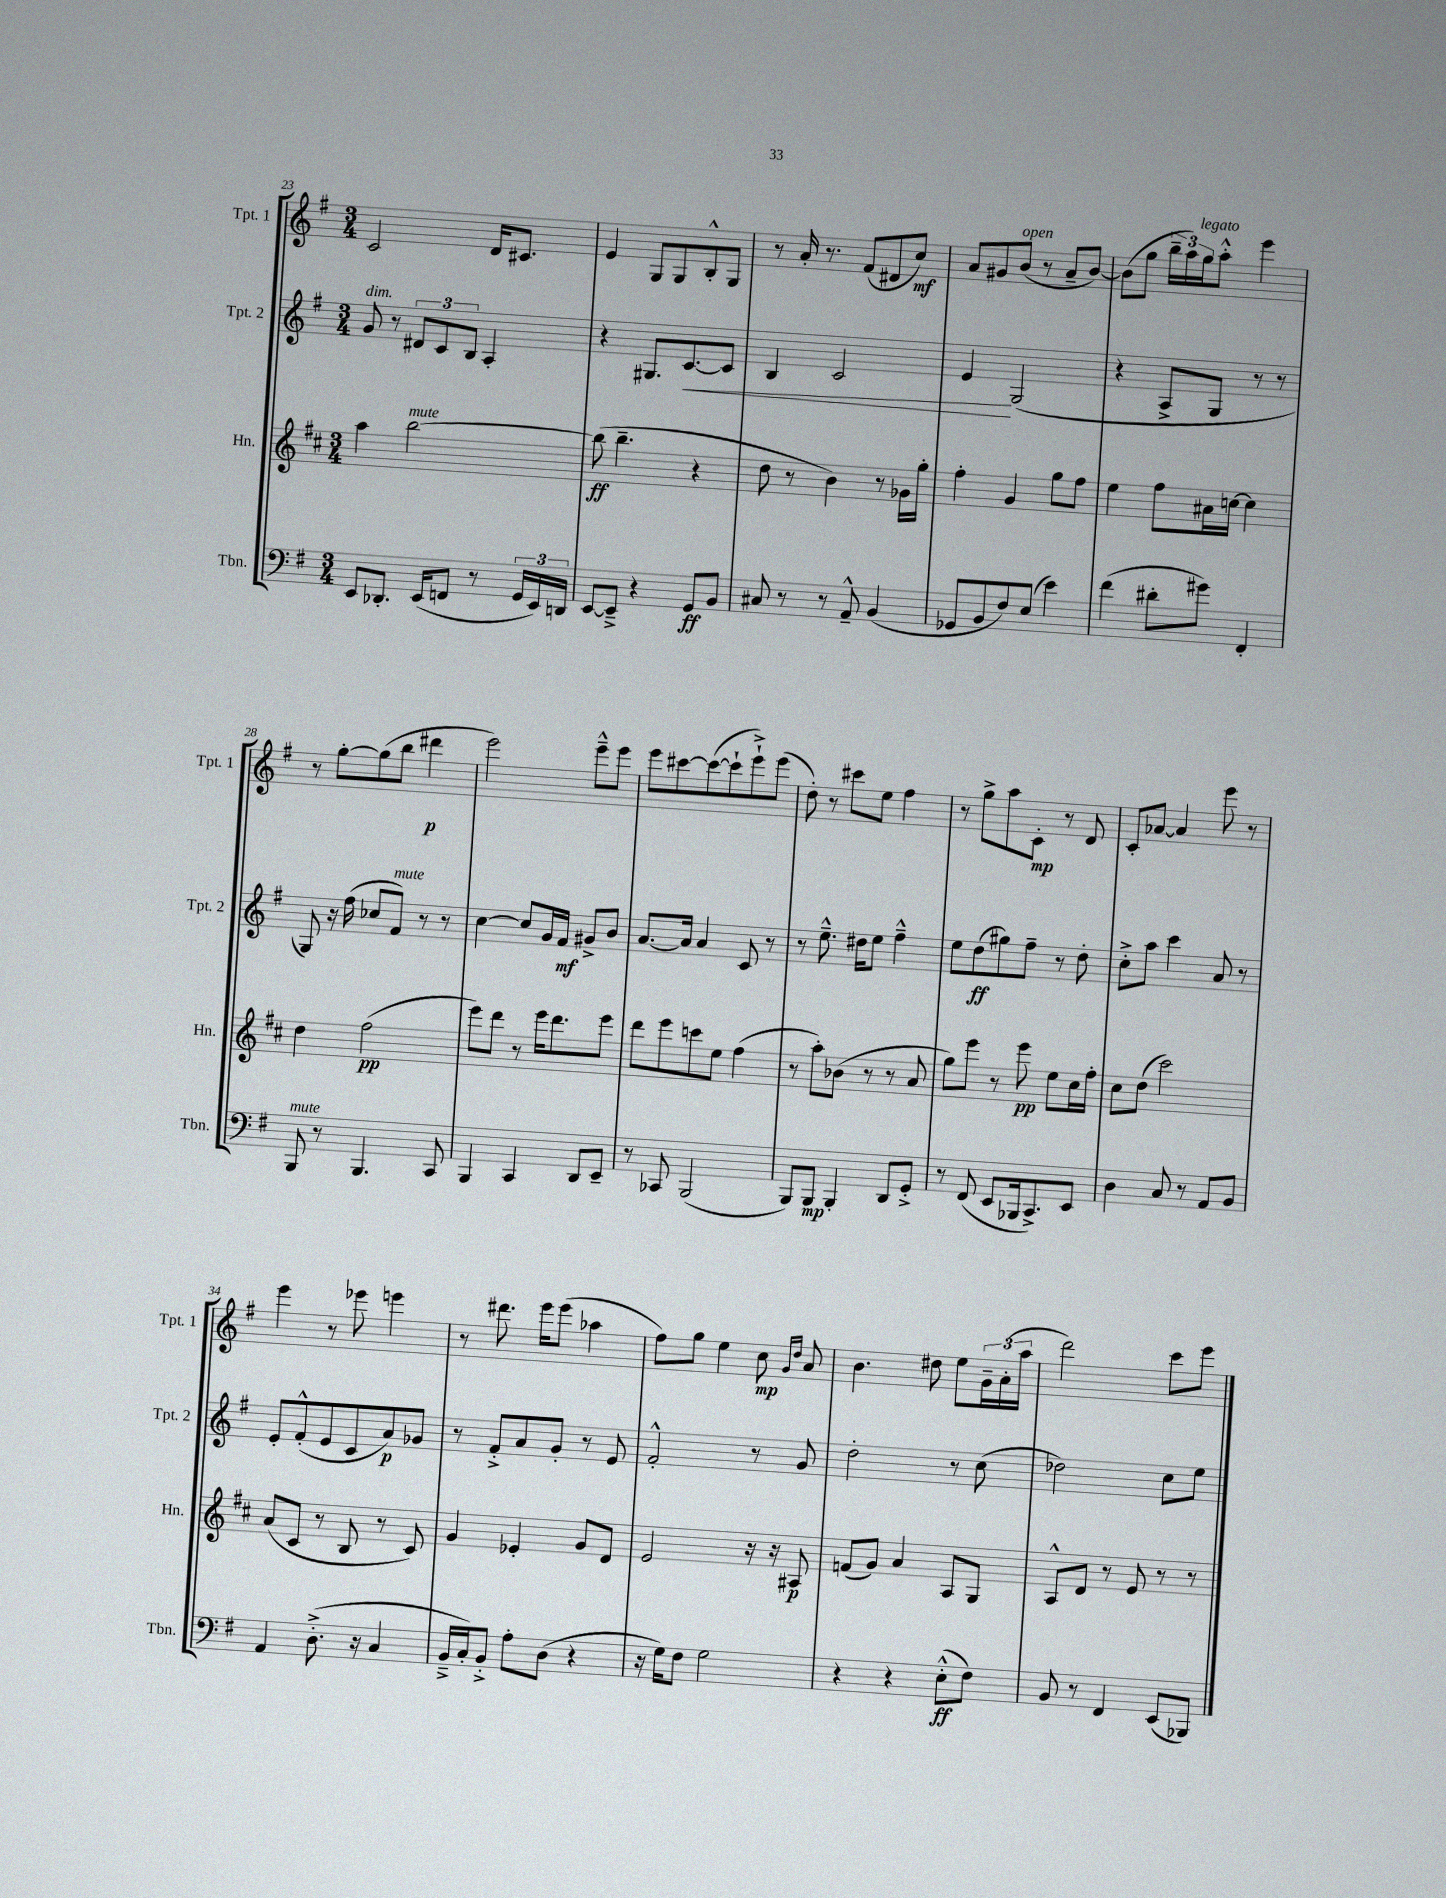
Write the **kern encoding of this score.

**kern	**dynam	**kern	**dynam	**kern	**dynam	**kern	**dynam
*part4	*part4	*part3	*part3	*part2	*part2	*part1	*part1
*staff4	*staff4	*staff3	*staff3	*staff2	*staff2	*staff1	*staff1
*I"Tbn.	*	*I"Hn.	*	*I"Tpt. 2	*	*I"Tpt. 1	*
*I'Tbn.	*	*I'Hn.	*	*I'Tpt. 2	*	*I'Tpt. 1	*
*clefF4	*	*clefG2	*	*clefG2	*	*clefG2	*
*k[f#]	*	*k[f#c#]	*	*k[f#]	*	*k[f#]	*
*M3/4	*	*M3/4	*	*M3/4	*	*M3/4	*
=23	=23	=23	=23	=23	=23	=23	=23
!	!	!	!	!LO:TX:a:i:t=dim.	!	!	!
8EE/L	.	4aa\	.	8g/	.	2c/	.
8.DD-X'/J	.	.	.	8r	.	.	.
!	!	!LO:TX:a:i:t=mute	!	!	!	!	!
.	.	[2bb\	.	12d#X/L	.	.	.
(16EE/KL	.	.	.	.	.	.	.
.	.	.	.	12c/	.	.	.
8FFn/J	.	.	.	.	.	.	.
.	.	.	.	12B/J	.	.	.
8r	.	.	.	4A'/	.	16d/KL	.
.	.	.	.	.	.	8.c#X/J	.
24GG/LL	.	.	.	.	.	.	.
24EE/)	.	.	.	.	.	.	.
24DDn/JJ	.	.	.	.	.	.	.
=24	=24	=24	=24	=24	=24	=24	=24
[8EE/L	.	(8bb\]	ff	4r	.	4e/	.
8EE~^/J]	.	4.bb~\	.	.	.	.	.
4r	.	.	.	8.G#X/L	.	8G/L	.
.	.	.	.	.	.	8G/	.
!	!	!	!	!	!LO:HP:b	!	!
.	.	.	.	[8.c/	<	.	.
8GG/L	ff	4r	.	.	.	8B'^^/	.
8BB/J	.	.	.	8c/J]	.	8G/J	.
=25	=25	=25	=25	=25	=25	=25	=25
8C#X/	.	8dd\	.	4B/	.	8r	.
8r	.	8r	.	.	.	16a'/	.
.	.	.	.	.	.	8.r	.
8r	.	4b\)	.	2c/	.	.	.
8AA~^^/	.	.	.	.	.	(8f#/L	.
(4BB/	.	8r	.	.	.	8d#X/	.
.	.	16g-X\LL	.	.	.	8cc/J)	mf
.	.	16gg'\JJ	.	.	.	.	.
=26	=26	=26	=26	=26	=26	=26	=26
8GG-X/L	.	4ff#'\	.	4e/	.	8a/L	.
8BB/	.	.	.	.	.	8g#X/	.
!	!	!	!	!	!	!LO:TX:a:i:t=open	!
8F#/)	.	4g/	.	(2G/	[	(8b/J	.
(8E/J	.	.	.	.	.	8r	.
4e\)	.	8gg\L	.	.	.	8a~/L	.
.	.	8ff#\J	.	.	.	[8b/J)	.
=27	=27	=27	=27	=27	=27	=27	=27
(4f#\	.	4ee\	.	4r	.	(8b\L]	.
.	.	.	.	.	.	8gg\J	.
8d#X'\L	.	8ff#\L	.	8A^/L	.	24bb~\LL	.
.	.	.	.	.	.	24aa\)	.
!	!	!	!	!	!	!LO:TX:a:i:t=legato	!
.	.	.	.	.	.	24gg\J	.
8g#X\J)	.	16a#X\L	.	8G/J	.	8aa'^^\J	.
.	.	[16ccn\JJ	.	.	.	.	.
4FF#'/	.	4cc\]	.	8r	.	4eee\	.
.	.	.	.	8r	.	.	.
!!LO:LB:g=z
=28	=28	=28	=28	=28	=28	=28	=28
!LO:TX:a:i:t=mute	!	!	!	!	!	!	!
8BBB/	.	4dd\	.	8G/)	.	8r	.
8r	.	.	.	16r	.	[8gg'\L	.
.	.	.	.	(16ff#\	.	.	.
4.BBB/	.	(2ff#\	pp	8cc-X/L	.	(8gg\]	.
!	!	!	!	!LO:TX:a:i:t=mute	!	!	!
.	.	.	.	8f#/J)	.	8bb\J	.
.	.	.	.	8r	.	4ddd#X\	p
8CC/	.	.	.	8r	.	.	.
=29	=29	=29	=29	=29	=29	=29	=29
4BBB/	.	8eee\L)	.	[4cc\	.	2eee\)	.
.	.	8ddd\J	.	.	.	.	.
4CC/	.	8r	.	8cc/L]	.	.	.
.	.	16eee\KL	.	16g/L	.	.	.
.	.	8.ddd\	.	16f#/JJ	mf	.	.
8DD/L	.	.	.	8g#X^/L	.	8eee~^^\L	.
8EE~/J	.	8eee\J	.	8b/J	.	8eee\J	.
=30	=30	=30	=30	=30	=30	=30	=30
8r	.	8ddd\L	.	[8.a/L	.	8eee\L	.
8CC-X/	.	8eee\	.	.	.	[8ccc#X\	.
.	.	.	.	16a/Jk]	.	.	.
(2BBB/	.	8cccn\	.	4a/	.	(8ccc#\_	.
.	.	8ee\J	.	.	.	8ccc#`\]	.
.	.	(4ff#\	.	8c/	.	8eee`^\)	.
.	.	.	.	8r	.	(8eee\J	.
=31	=31	=31	=31	=31	=31	=31	=31
8BBB/L)	.	8r	.	8r	.	8dd'\)	.
8BBB/J	mp	8aa'\L)	.	8.ee~^^\	.	8r	.
4BBB'/	.	(8b-X\J	.	.	.	8ccc#X\L	.
.	.	.	.	16dd#X\KL	.	.	.
.	.	8r	.	8ee\J	.	8ee\J	.
8DD/L	.	8r	.	4ff#~^^\	.	4ff#\	.
8GG'^/J	.	8a/	.	.	.	.	.
=32	=32	=32	=32	=32	=32	=32	=32
8r	.	8gg\L)	.	8ee\L	.	8r	.
(8FF#/	.	8eee\J	.	(8dd\	ff	8gg^\L	.
8EE/L	.	8r	.	8gg#X\)	.	8aa\	.
16BBB-X/k	.	8eee\	pp	8ff#~\J	.	8c'\J	mp
8.CC^/)	.	.	.	.	.	.	.
.	.	8ee\L	.	8r	.	8r	.
8EE/J	.	16cc#\L	.	8dd'\	.	8d/	.
.	.	16ff#'\JJ	.	.	.	.	.
=33	=33	=33	=33	=33	=33	=33	=33
4D\	.	8cc#\L	.	8cc'^\L	.	8c'/L	.
.	.	(8dd\J	.	8aa\J	.	[8a-X/J	.
8C/	.	2ccc#\)	.	4ccc\	.	4a-/]	.
8r	.	.	.	.	.	.	.
8AA/L	.	.	.	8a/	.	8eee\	.
8BB/J	.	.	.	8r	.	8r	.
!!LO:LB:g=z
=34	=34	=34	=34	=34	=34	=34	=34
4AA/	.	(8a/L	.	8e'/L	.	4eee\	.
.	.	8c#/J	.	(8f#'^^/	.	.	.
(8.D'^\	.	8r	.	8e/	.	8r	.
.	.	8B/	.	8c/	.	8eee-X\	.
16r	.	.	.	.	.	.	.
4C/	.	8r	.	8a/)	p	4eeen\	.
.	.	8c#/)	.	8g-X/J	.	.	.
=35	=35	=35	=35	=35	=35	=35	=35
16BB~^/LL	.	4g/	.	8r	.	8r	.
16C'/J)	.	.	.	.	.	.	.
8BB'^/J	.	.	.	8f#'^/L	.	8.ddd#X\	.
8A'\L	.	4e-X'/	.	8a/	.	.	.
.	.	.	.	.	.	16eee\KL	.
(8D\J	.	.	.	8g'/J	.	(8eee\J	.
4r	.	8g/L	.	8r	.	4aa-X\	.
.	.	8d/J	.	8e/	.	.	.
=36	=36	=36	=36	=36	=36	=36	=36
16r	.	2e/	.	2f#'^^/	.	8ff#\L)	.
16G\KL)	.	.	.	.	.	.	.
8F#\J	.	.	.	.	.	8gg\J	.
2G\	.	.	.	.	.	4ee\	.
.	.	16r	.	8r	.	8cc\	mp
.	.	16r	.	.	.	.	.
.	.	.	.	.	.	16qqg/LL	.
.	.	.	.	.	.	16qqdd/JJ	.
.	.	8A#X/	p	8g/	.	8a/	.
=37	=37	=37	=37	=37	=37	=37	=37
4r	.	(8fn/L	.	2dd'\	.	4.b\	.
.	.	8g/J)	.	.	.	.	.
4r	.	4a/	.	.	.	.	.
.	.	.	.	.	.	8dd#X\	.
(8E'^^\L	ff	8A/L	.	8r	.	8ee\L	.
8F#\J)	.	8G/J	.	(8cc\	.	24g~\L	.
.	.	.	.	.	.	(24a'\	.
.	.	.	.	.	.	24aa\JJ	.
=38	=38	=38	=38	=38	=38	=38	=38
8BB/	.	8A^^/L	.	2dd-X\)	.	2ddd\)	.
8r	.	8d/J	.	.	.	.	.
4FF#/	.	8r	.	.	.	.	.
.	.	8e/	.	.	.	.	.
(8EE/L	.	8r	.	8cc\L	.	8ccc\L	.
8BBB-X/J)	.	8r	.	8ee\J	.	8eee\J	.
==	==	==	==	==	==	==	==
*-	*-	*-	*-	*-	*-	*-	*-
